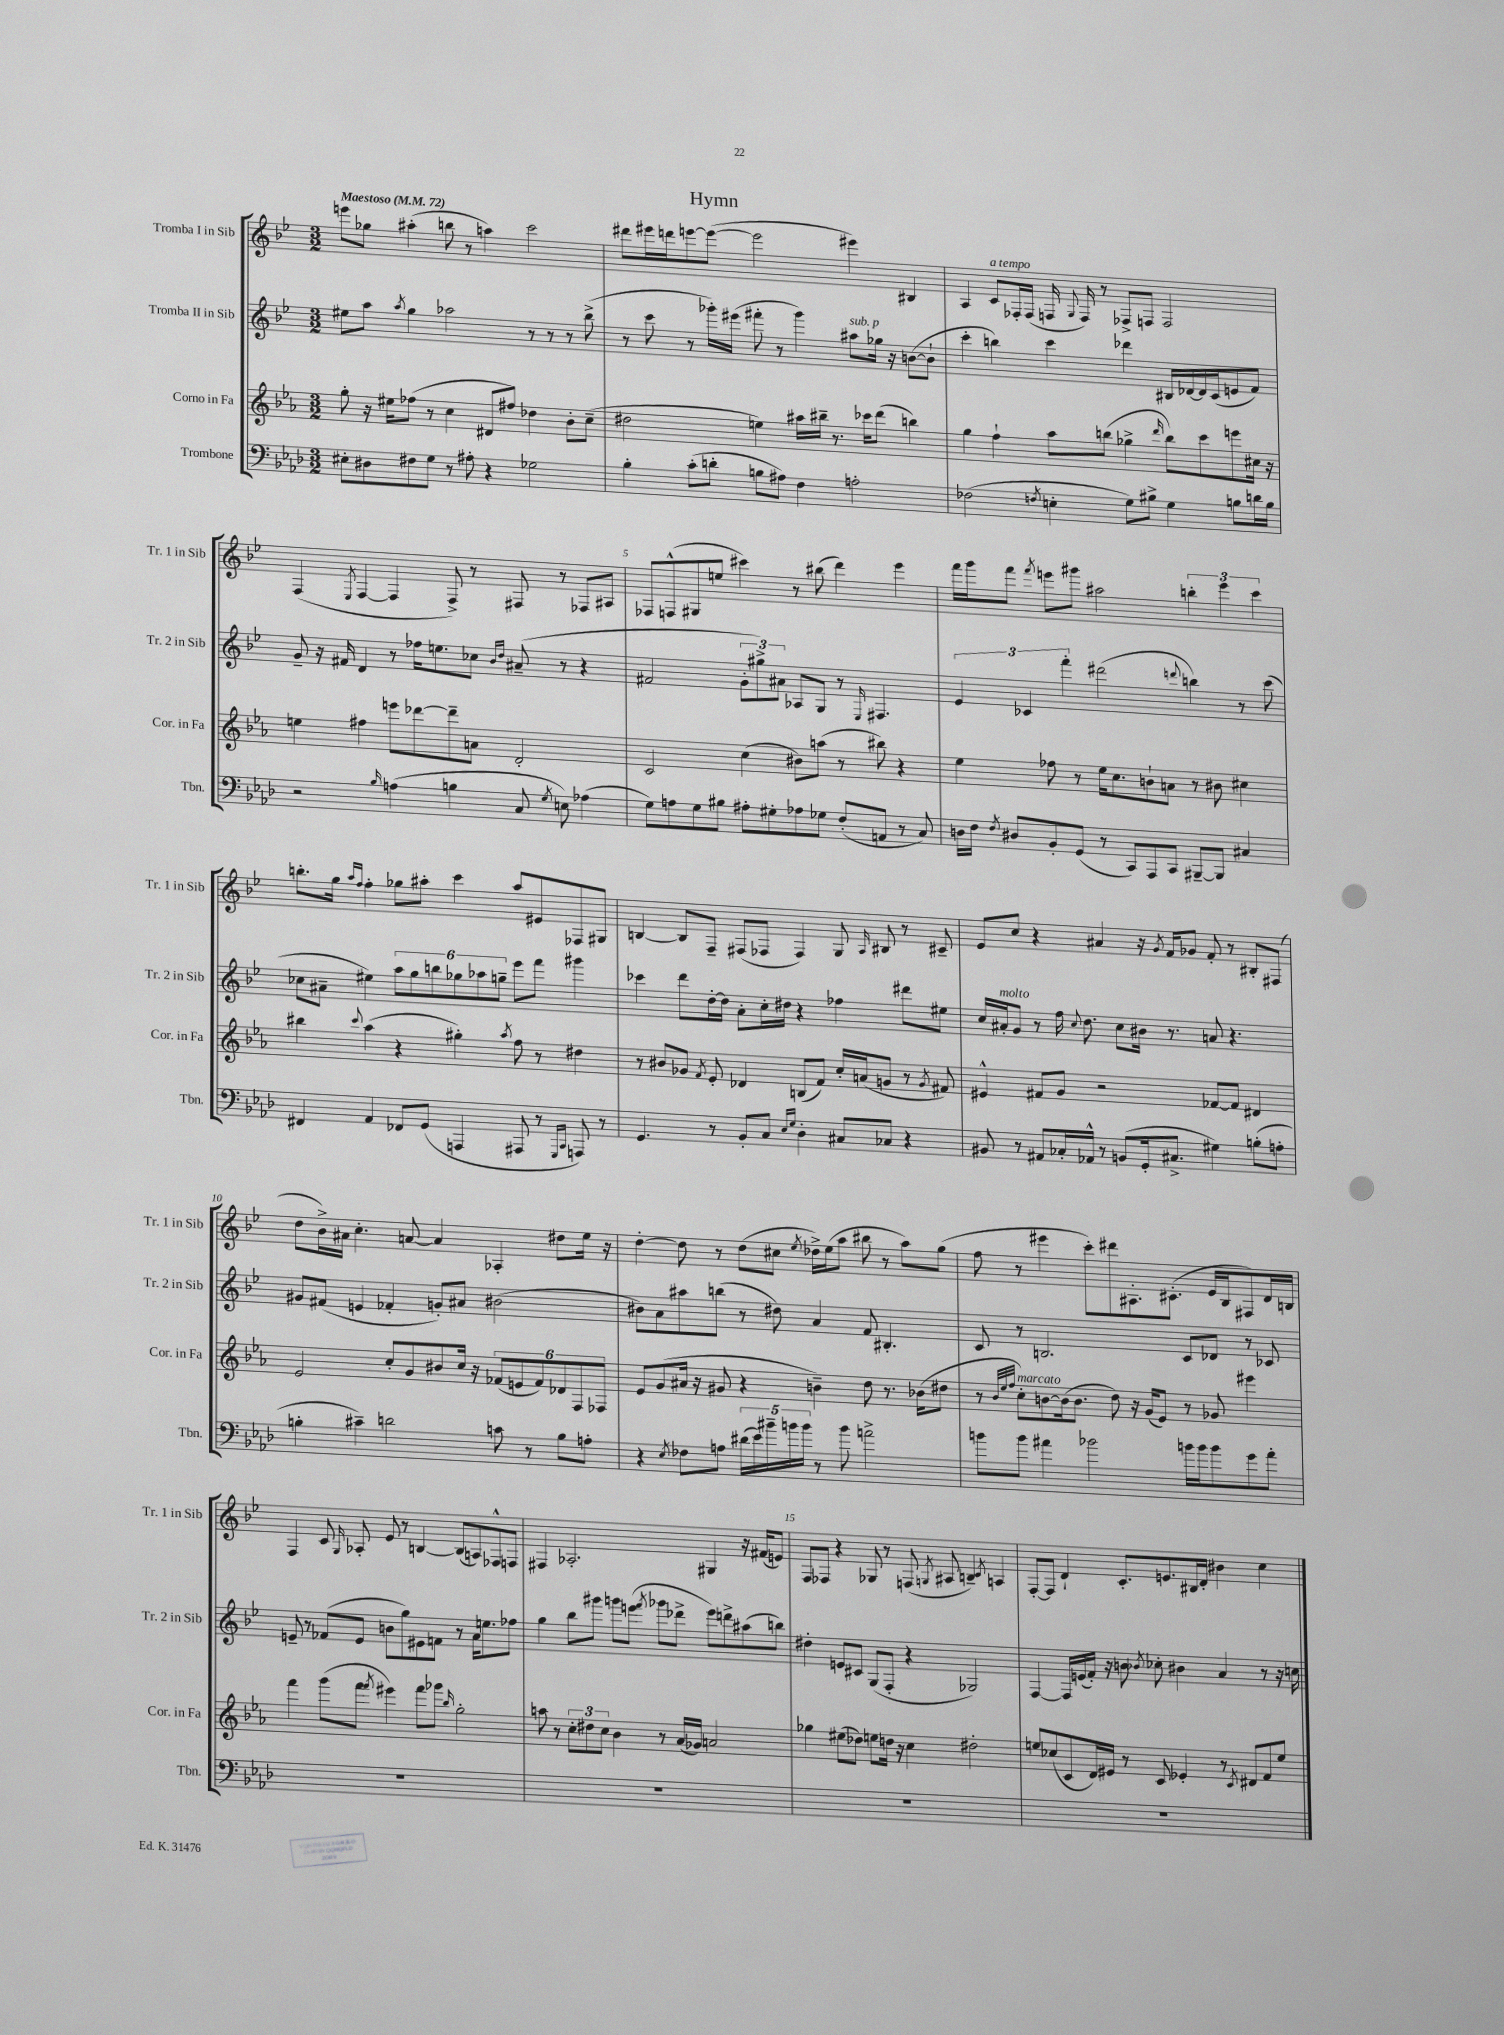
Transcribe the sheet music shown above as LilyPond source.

\header { title = "Hymn" }
<<
\new StaffGroup <<
\new Staff = "s0" \with { instrumentName = "Tromba I in Sib" shortInstrumentName = "Tr. 1 in Sib" } {
    \clef treble \key bes \major \numericTimeSignature \time 3/2 \tempo "Maestoso" 4 = 72
    \autoBeamOff e'''8[ ges''8] ais''4-.( b''8 r8 a''4) c'''2 |
    dis'''8[ eis'''16 d'''16 e'''8~ e'''8]~( e'''2 eis'''4) bis4 |
    a4 c'8[^\markup { \italic "a tempo" } fes16-. fes16]( f16 \appoggiatura { g8 } f16) r8 fes8[-> f8] f2 |
    f4( \acciaccatura { ees8 } f4~ f4 f8->) r8 fis8 r8 fes8[ ais8] |
    fes8[ f8-^( gis8 e''8] cis'''4) r8 bis''8( d'''4) ees'''4 |
    f'''16[ g'''16 f'''8] \acciaccatura { f'''8 } e'''8[ gis'''8] ais''2 \tuplet 3/2 { b''4-. e'''4 c'''4 } |
    b''8.[-. g''16] \grace { a''16[ f''16] } f''4-. ges''8[ ais''8]-. c'''4 ais''8[ eis'8 fes8 gis8] |
    b4~ b8[ f8]-- fis8[( fes8] fes4) g8 \grace { a16 } bis8 r8 cis'8-- |
    ees'8[ c''8] r4 ais'4 r16 \acciaccatura { g'8 } f'16[ ges'8] f'8-. r8 bis8[-. fis8]( |
    d''8[ bes'16->) ais'16] c''4.-. a'8~ a'4 aes4-. dis''8[ ees''16] r16 |
    d''4~-. d''8 r8 d''8[( cis''8] \acciaccatura { ees''8 } des''16[->) ees''16( a''8] bis''8 r8 a''8[) g''8]( |
    f''8 r8 eis'''4 c'''8[-.) dis'''8 ais8.-. cis'8.]-.( ees'16[ bes16 fis8) d'16 b16] |
    f4 c'8 \grace { g16 } aes8-. ees'8 r8 b4~ b8[( a8) fes8-^ f8] |
    fis4 aes2.-. gis4 r16 fis'16[( e'8]) |
    f8[ fes8] r4 ges8 r8 f8( \acciaccatura { g8 } ais8 b4--) \acciaccatura { c'8 } a4 |
    f8[~-. f8] d'4-! c'8.[-. e'8. bis16 d'16]-. bis'4 c''4 \bar "|." |
}
\new Staff = "s1" \with { instrumentName = "Tromba II in Sib" shortInstrumentName = "Tr. 2 in Sib" } {
    \clef treble \key bes \major \numericTimeSignature \time 3/2
    \autoBeamOff eis''8[ a''8] \acciaccatura { a''8 } g''4 aes''2 r8 r8 r8 bes''8->( |
    r8 c'''8 r8 ges'''16[-.) eis'''16]( fis'''8-. r8 ges'''4) ais''8[^\markup { \italic "sub. p" } ges''16] r16 b'8[~( b'8]-! |
    c'''4-. b''4) c'''4 des'''4 bis16[ des'16~ des'16 c'16( e'8 f'8]) |
    g'8-- r16 fis'16 d'4 r8 fes''16[ e''8. ces''8] \grace { bes'16[ d''16] } ais'8--( r8 r4 |
    fis'2 \tuplet 3/2 { g'8[-. gis''8->) ais'8] } aes8[ g8] r8 \grace { ees16 } fis4. |
    \tuplet 3/2 { ees'4 ces'4 f'''4-. } dis'''2( \appoggiatura { d'''8 } b''4) r8 c'''8( |
    ces''8[ ais'8]-- eis''4) \tuplet 6/4 { a''8[ g''8 b''8 ges''8 aes''8 g''8]-- } ees'''8[ f'''8] gis'''4 |
    ces'''4 d'''8[ d''16~-. d''16] a'8[-. c''16-. dis''16] r4 fes''4 dis'''8[ eis''8] |
    c''16[ ais'16-.^\markup { \italic "molto" } g'8] r8 f''16 \appoggiatura { c''8 } d''8. c''8[ bis'16] r8. a'8 r4. |
    gis'8[ fis'8]( e'4 fes'4-. g'8[-.) ais'8] bis'2( |
    bis'8[) a'8 ais''8 b''8]( r8 dis''8) a'4 f'8 bis4.-. |
    c'8 r8 b2. c'8[ des'8] r8 ces'8 |
    e'8-- r8 fes'8[( e'8] b'8[ g''8) eis'8 f'8] r8 a'16[ e''8. fes''8] |
    g''4 bes''8[ gis'''8] g'''8[ e'''8]( \acciaccatura { f'''8 } ges'''8[ des'''8]-> e'''8[) d'''8-> ais''8( b''8]) |
    dis''4-. e'8[ cis'8] g8[( f8]-. r4 ges2) |
    f4~ f16[ e'16( f'16]-.) r16 b'8 \acciaccatura { bes'8 } ces''8-. bis'4 a'4 r8 r16 c''16 \bar "|." |
}
\new Staff = "s2" \with { instrumentName = "Corno in Fa" shortInstrumentName = "Cor. in Fa" } {
    \clef treble \key ees \major \numericTimeSignature \time 3/2
    \autoBeamOff g''8-. r16 eis''16[ fes''8]( r8 c''4 dis'8[ fis''8]) des''4 bes'8[-. c''8]--( |
    dis''2 e''4) ais''16[ bis''16]-- r8. ces'''16[ d'''8]( b''4) |
    g''4 f''4-! aes''8[ b''8]( ges''4-> \grace { d'''16 } b''8[) c'''8 e'''8 cis''16] r16 |
    e''4 fis''4 e'''8[ des'''8~ des'''8-- a'8] d'2-. |
    c'2 c''4( bis'8[) a''8]( r8 bis''8) r4 |
    ees''4 fes''8 r8 ees''16[ c''8. b'8-! a'8] r8 bis'8 cis''4 |
    bis''4 \appoggiatura { c'''8 } aes''4( r4 gis''4-.) \acciaccatura { aes''8 } f''8 r8 dis''4 |
    r8 bis'8[ ges'8] \acciaccatura { f'8 } ees'8-. des'4 b8[( f'8]) c''16[-. a'16( g'8] r8 \acciaccatura { g'8 } fis'8) |
    eis'4-^ fis'8[ g'8] r2 fes'8[~ fes'8] dis'4 |
    ees'2 c''8[-. g'8 bis'8 c''16] r16 \tuplet 6/4 { fes'8[( e'8 fes'8) des'8 f8 fes8] } |
    ees'8[ g'8( ais'16] r16 gis'8 r4 b'4--) d''8 r8. bes'16[( dis''8] |
    r8 \grace { bes'32[ ees''32 f''32] } c''8[-.^\markup { \italic "marcato" }) b'8~ b'16( b'8.] d''8) r16 g'16[( ees'8]) r8 ges'8 eis'''4 |
    f'''4 g'''8[( f'''8] \acciaccatura { f'''8 } eis'''4) f'''8[ ges'''8] \grace { bes''16 } g''2-. |
    a''8 r8 \tuplet 3/2 { c''8[-. dis''8 c''8] } bes'4 r8 aes'16[( ges'16]) a'2 |
    ges''4 eis''8[( des''8]) e''8[ d''16] r16 c''4 dis''2-. |
    e''8[ ces''8( c'8 d'16) eis'16] r8 c'8 ees'4-. r8 \acciaccatura { c'8 } dis'8[ f'8 e''8] \bar "|." |
}
\new Staff = "s3" \with { instrumentName = "Trombone" shortInstrumentName = "Tbn." } {
    \clef bass \key aes \major \numericTimeSignature \time 3/2
    \autoBeamOff eis8[-. dis8 fis8 g8] r8 ais8-. r4 ges2 |
    bes4-. c'8[-.( d'8]-. b8[ ais8]) f4 a2-. |
    fes2( \acciaccatura { f8 } e4-. g8[) bis8]-> g4 b8[ d'16 b16] |
    r2 \grace { bes16 } a4( b4 c8 \acciaccatura { g8 } e8) aes4( |
    g8[) a8 g8 bis8] ais8[-. gis8-. aes8 ges8] f8[-.( a,8] r8 c8) |
    d16[ f16] \acciaccatura { f8 } dis8[ bes,8-. g,8]( r8 c,8[) aes,,8 c,8] bis,,8[~-- bis,,8] cis4 |
    fis,4 aes,4 fes,8[ g,8]( a,,4 ais,,8 r8 \grace { g,,16[ c,16] } a,,8) r8 |
    g,4. r8 bes,8[-. c8] \grace { ees16[ g16] } des4-. cis8[ ces8] r4 |
    bis,8 r8 ais,8[ ces16-. aes,16]-^ r8 b,8[( g,16-. cis8.]-> gis4) b8[-.( a8]-. |
    b4-. cis'4--) d'2 c'8 r8 b8[ a8]-. |
    r4 \acciaccatura { ees8 } fes8[ a8] \tuplet 5/4 { dis'16[( ees'16) bis'16-- b'16 b'16] } r8 b'8 a'2-> |
    b'8[ b'8] ais'4 bes'2 b'16[ b'16 b'8 g'8 ais'8]-. |
    R1. |
    R1. |
    R1. |
    R1. \bar "|." |
}
>>
>>
\layout { \context { \Score \override BarNumber.break-visibility = ##(#f #t #t) barNumberVisibility = #(every-nth-bar-number-visible 5) } }
